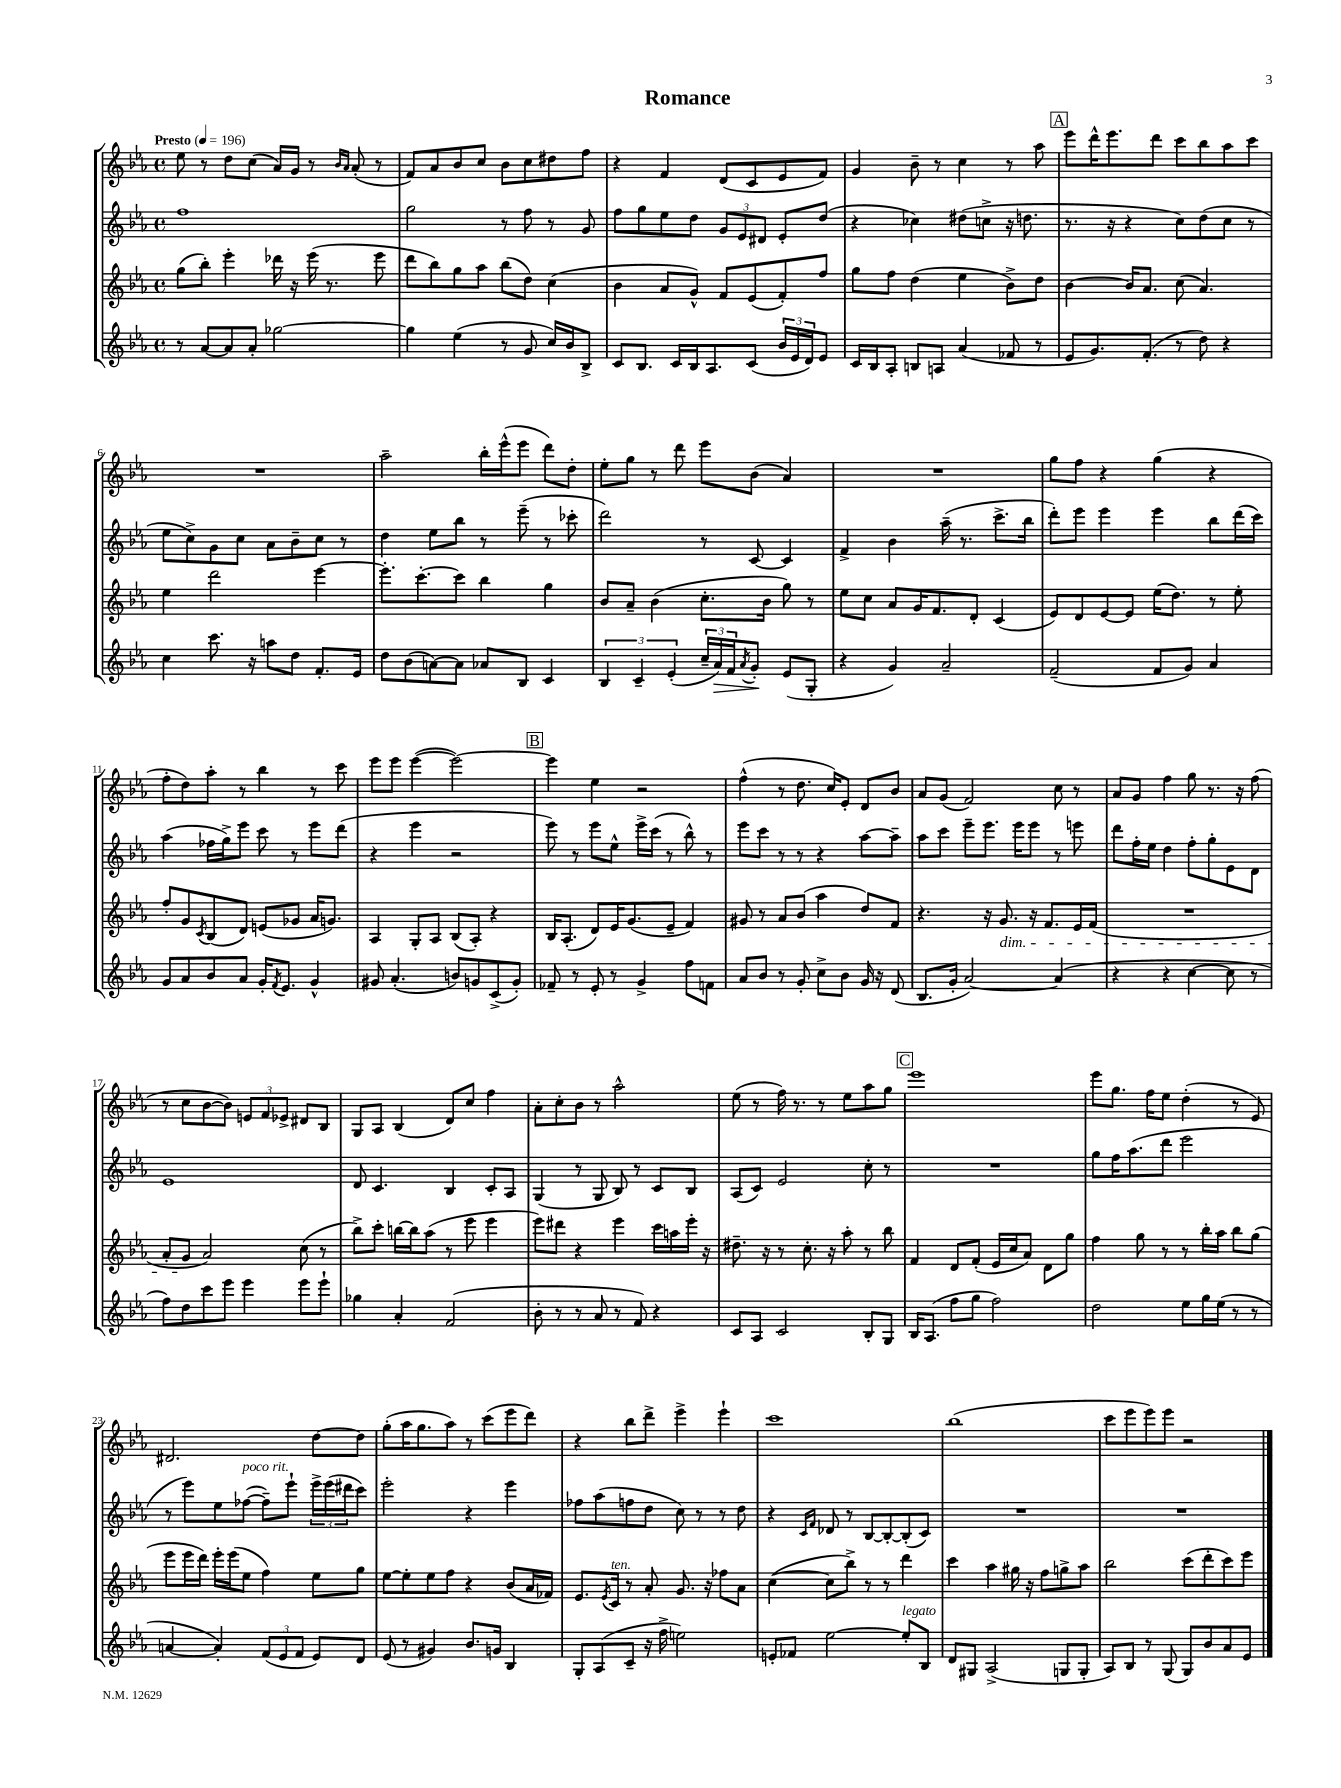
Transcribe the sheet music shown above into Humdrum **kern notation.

**kern	**kern	**kern	**kern
*staff4	*staff3	*staff2	*staff1
*clefG2	*clefG2	*clefG2	*clefG2
*k[b-e-a-]	*k[b-e-a-]	*k[b-e-a-]	*k[b-e-a-]
*M4/4	*M4/4	*M4/4	*M4/4
*met(c)	*met(c)	*met(c)	*met(c)
*MM196	*MM196	*MM196	*MM196
8r	(8gg	1ff	8ee-
[8a-	8bb-')	.	8r
8a-]	4eee-'	.	8dd
8a-'	.	.	(8cc
[2gg-	16ddd-	.	16a-)
.	16r	.	16g
.	(16eee-	.	8r
.	8.r	.	.
.	.	.	16qqb-
.	.	.	16qqa-
.	.	.	(8a-'
.	8eee-	.	8r
=	=	=	=
4gg-]	8ddd	2gg	8f)
.	8bb-)	.	8a-
(4ee-	8gg	.	8b-
.	8aa-	.	8cc
8r	(8bb-	8r	8b-
8g	8dd)	8ff	8cc
16cc)	(4cc	8r	8dd#
16b-	.	.	.
8B-^	.	8g	8ff
=	=	=	=
8c	4b-	8ff	4r
8.B-	.	8gg	.
.	8a-	8ee-	4f
16c	.	.	.
16B-	8g^^)	8dd	.
8.A-	.	.	.
.	8f	12g	(8d
.	.	12e-	.
(8c	(8e-	.	8c
.	.	12d#	.
24b-	8f')	8e-'	8e-
24e-	.	.	.
24d)	.	.	.
8e-	8ff	(8dd	8f)
=	=	=	=
16c	8gg	4r	4g
16B-	.	.	.
8A-'	8ff	.	.
8B	(4dd	4cc-)	8b-~
8A	.	.	8r
(4a-	4ee-	(8dd#	4cc
.	.	8cc^	.
8f-	8b-^)	16r	8r
.	.	8.dd	.
8r	8dd	.	8aa-
=	=	=	=
8e-	[4b-	8.r	8eee-
8.g)	.	.	16ddd^^
.	.	16r	8.eee-
.	16b-]	4r	.
(8.f'	8.a-	.	.
.	.	.	8ddd
8r	(8cc	8cc)	8ccc
8dd)	4.a-)	(8dd	8bb-
4r	.	8cc	8aa-
.	.	8r	8ccc
=	=	=	=
4cc	4ee-	8ee-	1r
.	.	8cc^)	.
8.ccc	2ddd	8g	.
.	.	8cc	.
16r	.	.	.
8aa	.	8a-	.
8dd	.	8b-~	.
8.f'	[4eee-	8cc	.
.	.	8r	.
16e-	.	.	.
=	=	=	=
8dd	8.eee-']	4dd	2aa-~
(8b-	.	.	.
.	[8.ccc'	.	.
[8a)	.	8ee-	.
8a]	8ccc]	8bb-	.
8a-	4bb-	8r	16bb-'
.	.	.	(16eee-^^
8B-	.	(8eee-~	8eee-
4c	4gg	8r	8ddd)
.	.	8ccc-'	8dd'
=	=	=	=
6B-	8b-	2ddd)	8ee-'
.	8a-~	.	8gg
6c~	.	.	.
.	(4b-	.	8r
(6e-'	.	.	.
.	.	.	8ddd
24cc~	8.cc'	8r	8eee-
24a-)	.	.	.
24f	.	.	.
8qa-	.	.	.
8g'	.	[8c	(8b-
.	16b-	.	.
(8e-	8gg)	4c]	4a-)
8G'	8r	.	.
=	=	=	=
4r	8ee-	4f^	1r
.	8cc	.	.
4g)	8a-	4b-	.
.	16g	.	.
.	8.f	.	.
2a-~	.	(16aa-~	.
.	.	8.r	.
.	8d'	.	.
.	(4c	8.ccc^	.
.	.	16bb-	.
=	=	=	=
(2f~	8e-)	8ddd')	8gg
.	8d	8eee-	8ff
.	[8e-	4eee-	4r
.	8e-]	.	.
8f	(16ee-	4eee-	(4gg
.	8.dd)	.	.
8g)	.	.	.
4a-	8r	8bb-	4r
.	8ee-'	(16ddd	.
.	.	16ccc)	.
=	=	=	=
8g	8ff'	(4aa-	8ff'
8a-	8g	.	8dd)
.	8qc	.	.
8b-	(8B-	16ff-	8aa-'
.	.	16gg^)	.
8a-	8d)	8eee-	8r
16g'	(8e	8ccc	4bb-
8qf	.	.	.
8.e-	.	.	.
.	8g-	8r	.
4g^^	16a-	8eee-	8r
.	8.g)	.	.
.	.	(8ddd	8ccc
=	=	=	=
8g#	4A-	4r	8eee-
(4.a-'	.	.	8eee-
.	8G'	4eee-	([4eee-
.	8A-	.	.
8b)	(8B-	2r	2eee-_)
8g	8A-')	.	.
(8c^	4r	.	.
8g')	.	.	.
=	=	=	=
8f-~	16B-	8eee-)	4eee-]
.	(8.A-'	.	.
8r	.	8r	.
8e-'	8d)	8eee-	4ee-
8r	16e-	8ee-^^	.
.	(8.g	.	.
4g^	.	16eee-^	2r
.	.	(16ccc	.
.	8e-~	8r	.
8ff	4f)	8bb-^^)	.
8f	.	8r	.
=	=	=	=
8a-	8g#	8eee-	(4ff^^
8b-	8r	8ccc	.
8r	8a-	8r	8r
8g'	(8b-	8r	8.dd
8cc^	4aa-	4r	.
.	.	.	16cc)
8b-	.	.	8e-'
16g	8dd)	[8aa-	8d
16r	.	.	.
(8d	8f	8aa-~]	8b-
=	=	=	=
8.B-	4.r	8aa-	8a-
.	.	8ccc	(8g
16g'	.	.	.
[2a-)	.	8eee-~	2f)
.	16r	8.eee-	.
.	8.g	.	.
.	.	16eee-	.
.	16r	8eee-	.
.	8.f	.	.
(4a-]	.	8r	8cc
.	16e-	8eee	8r
.	(16f	.	.
=	=	=	=
4r	1r	8ddd	8a-
.	.	16ff'	8g
.	.	16ee-	.
4r	.	4dd	4ff
[4cc	.	8ff'	8gg
.	.	8gg'	8.r
8cc]	.	8e-	.
.	.	.	16r
8r	.	8d	(8ff
=	=	=	=
8ff)	8a-'	1e-	8r
8dd	8g	.	8cc
8ccc	2a-)	.	[8b-
8eee-	.	.	8b-])
4eee-	.	.	12e
.	.	.	12f
.	.	.	12e-^
8eee-	(8cc	.	8d#
8eee-`	8r	.	8B-
=	=	=	=
4gg-	8bb-^)	8d	8G
.	8ccc'	4.c	8A-
4a-'	[16bb	.	(4B-
.	16bb]	.	.
.	(8aa-	.	.
(2f	8r	4B-	8d)
.	8eee-	.	8cc
.	4eee-	8c'	4ff
.	.	8A-	.
=	=	=	=
8b-'	8eee-)	(4G	8a-'
8r	8ddd#	.	8cc'
8r	4r	8r	8b-
8a-	.	8G	8r
8r	4eee-	8B-)	2aa-^^
8f)	.	8r	.
4r	16ccc	8c	.
.	16aa	.	.
.	16eee-'	8B-	.
.	16r	.	.
=	=	=	=
8c	8.dd#~	(8A-	(8ee-
8A-	.	8c)	8r
.	16r	.	.
2c	8r	2e-	16ff)
.	.	.	8.r
.	8.cc'	.	.
.	.	.	8r
.	16r	.	.
.	8aa-'	.	8ee-
8B-'	8r	8cc'	8aa-
8G	8bb-	8r	8gg
=	=	=	=
16B-	4f	1r	1eee-
(8.A-	.	.	.
8ff	8d	.	.
8gg	(8f'	.	.
2ff)	16e-	.	.
.	16cc	.	.
.	8a-)	.	.
.	8d	.	.
.	8gg	.	.
=	=	=	=
2dd	4ff	8gg	8eee-
.	.	16ff	8.gg
.	.	(8.aa-	.
.	8gg	.	.
.	.	.	16ff
.	8r	8ddd	8ee-
8ee-	8r	2eee-	(4dd'
16gg	16bb-'	.	.
(16ee-	16aa-	.	.
8r	8bb-	.	8r
8r	(8gg	.	8e-)
=	=	=	=
[4a	8eee-	8r	2.d#
.	16eee-	8eee-)	.
.	16ddd)	.	.
4a'])	16eee-'	8ee-	.
.	(16eee-	.	.
.	8ee-	([8ff-	.
(12f	4ff)	8ff-~])	.
12e-	.	.	.
.	.	8eee-`	.
12f	.	.	.
8e-)	8ee-	24eee-^	[8dd
.	.	(24eee-	.
.	.	24ddd#	.
8d	8gg	8ccc)	8dd]
=	=	=	=
(8e-	[8ee-	2eee-'	(8gg'
8r	8ee-']	.	16aa-
.	.	.	8.gg
4g#)	8ee-	.	.
.	8ff	.	8aa-)
8.b-	4r	4r	8r
.	.	.	(8ccc
16g	.	.	.
4B-	(8b-	4eee-	8eee-
.	16a-	.	8ddd)
.	16f-)	.	.
=	=	=	=
8G'	8.e-	8ff-	4r
(8A-	.	(8aa-	.
.	8qe-	.	.
.	16c	.	.
8c~	8r	8ff	8bb-
16r	8a-'	8dd	8ddd^
16ff^	.	.	.
2ee)	8.g	8cc)	4eee-^
.	.	8r	.
.	16r	.	.
.	8ff-	8r	4eee-`
.	8a-	8dd	.
=	=	=	=
8e'	([4cc	4r	1ccc
8f-	.	.	.
.	.	16qqc	.
.	.	16qqf	.
[2ee-	8cc]	8d-	.
.	8bb-^)	8r	.
.	8r	[8B-	.
.	8r	8B-'_	.
8ee-']	4ddd	(8B-']	.
8B-	.	8c)	.
=	=	=	=
8d	4ccc	1r	(1bb-
8G#	.	.	.
(2A-^	4aa-	.	.
.	16gg#	.	.
.	16r	.	.
.	8ff	.	.
8G	8gg^	.	.
8G'	8aa-	.	.
=	=	=	=
8A-)	2bb-	1r	8ccc
8B-	.	.	8eee-
8r	.	.	8eee-)
(8G	.	.	8eee-
8G)	(8ccc	.	2r
8b-	8ddd'	.	.
8a-	8ccc)	.	.
8e-	8eee-	.	.
==	==	==	==
*-	*-	*-	*-
